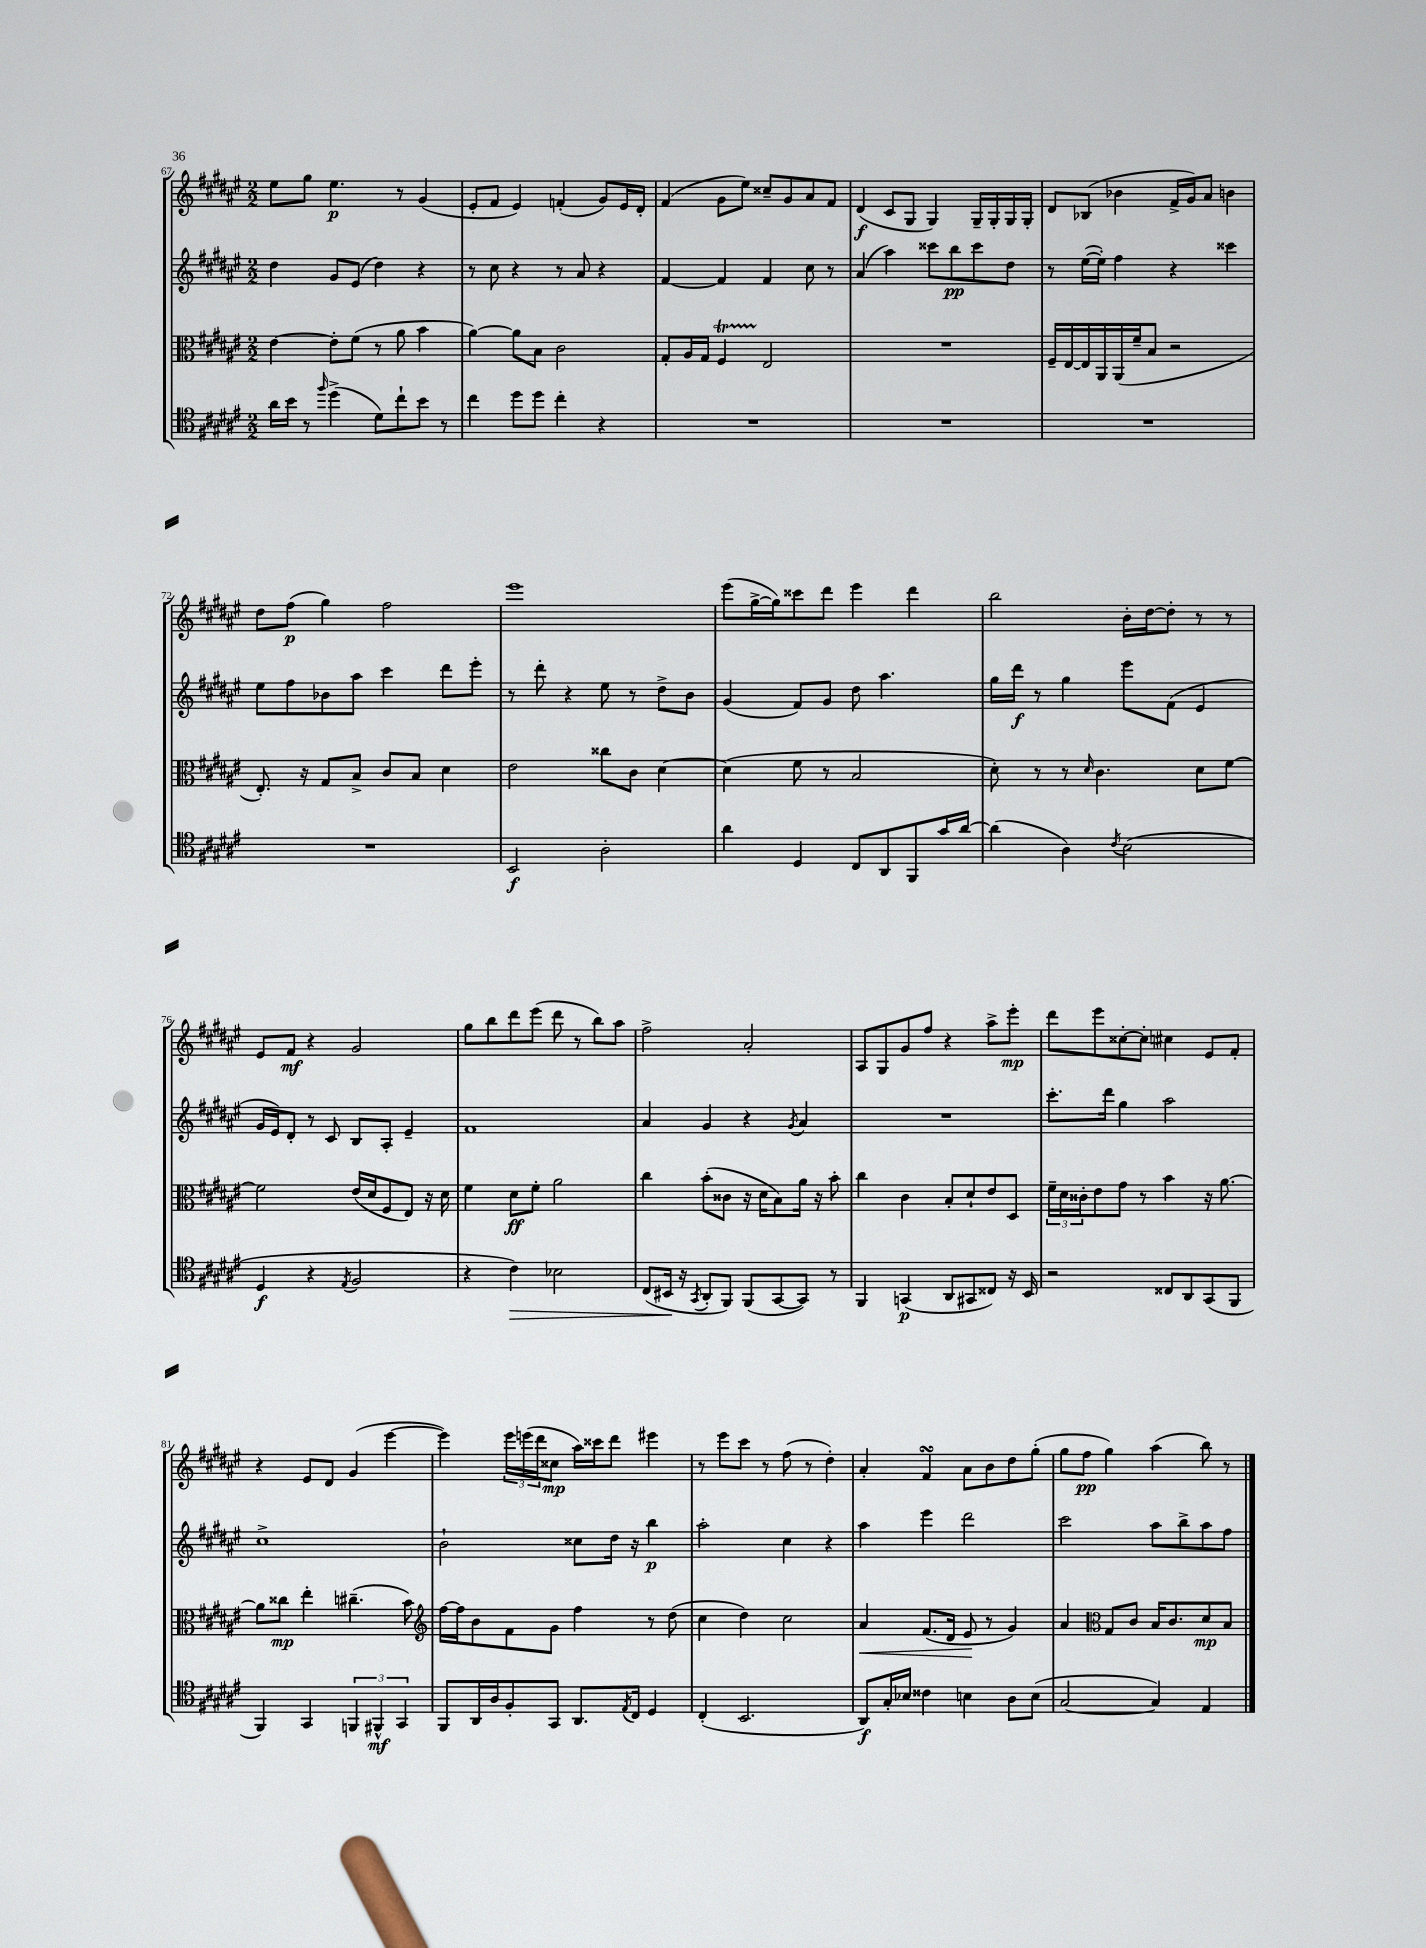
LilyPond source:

<<
\new StaffGroup <<
\new Staff = "s0" {
    \clef treble \key fis \major \numericTimeSignature \time 2/2
    eis''8 gis''8 eis''4.\p r8 gis'4( |
    eis'8-. fis'8 eis'4) f'4-.( gis'8) eis'16 dis'16-. |
    fis'4( gis'8 eis''8) cisis''8-- gis'8 ais'8 fis'8 |
    dis'4\f( cis'8 gis8 gis4) gis16-- gis16-. gis16 gis16-. |
    dis'8 bes8( bes'4 fis'16-> gis'16) ais'8 b'4 |
    dis''8 fis''8\p( gis''4) fis''2 |
    eis'''1 |
    eis'''8( gis''16~-> gis''16) cisis'''8 dis'''8 eis'''4 dis'''4 |
    b''2 b'16-. dis''16~ dis''8-. r8 r8 |
    eis'8 fis'8\mf r4 gis'2 |
    gis''8 b''8 dis'''8 eis'''8( dis'''8 r8 b''8) ais''8 |
    fis''2-> ais'2-. |
    ais8 gis8 gis'8 fis''8 r4 ais''8-> eis'''8-.\mp |
    dis'''8 eis'''8 cisis''8~-. cisis''8-. cis''4 eis'8 fis'8-. |
    r4 eis'8 dis'8 gis'4( eis'''4~ |
    eis'''4) \tuplet 3/2 { eis'''16 e'''16( dis'''16 } cisis''8\mp ais''16) cisis'''16 dis'''8 eis'''4 |
    r8 eis'''8 cis'''8 r8 fis''8( r8 dis''4-.) |
    ais'4-. fis'4\turn ais'8 b'8 dis''8 gis''8-.( |
    gis''8 fis''8\pp gis''4) ais''4( b''8) r8 \bar "|." |
}
\new Staff = "s1" {
    \clef treble \key fis \major \numericTimeSignature \time 2/2
    dis''4 gis'8 eis'8( dis''4) r4 |
    r8 cis''8 r4 r8 ais'8 r4 |
    fis'4~ fis'4 fis'4 cis''8 r8 |
    ais'4( ais''4) cisis'''8 b''8\pp cisis'''8 dis''8 |
    r8 eis''16~( eis''16-.) fis''4 r4 cisis'''4 |
    eis''8 fis''8 bes'8 ais''8 cis'''4 dis'''8 eis'''8-. |
    r8 dis'''8-. r4 eis''8 r8 dis''8-> b'8 |
    gis'4( fis'8) gis'8 dis''8 ais''4. |
    gis''16 dis'''16\f r8 gis''4 eis'''8 fis'8( eis'4 |
    gis'16 eis'16) dis'8-. r8 cis'8 b8 ais8-. eis'4-- |
    fis'1 |
    ais'4 gis'4 r4 \acciaccatura { gis'8 } ais'4 |
    R1 |
    cis'''8.-. dis'''16 gis''4 ais''2 |
    cis''1-> |
    b'2-! cisis''8 dis''16 r16 b''4\p |
    ais''2-. cis''4 r4 |
    ais''4 eis'''4 dis'''2 |
    cis'''2 ais''8 b''8-> ais''8 fis''8 \bar "|." |
}
\new Staff = "s2" {
    \clef alto \key fis \major \numericTimeSignature \time 2/2
    eis'4~ eis'8-. fis'8( r8 ais'8 b'4 |
    ais'4~) ais'8 b8 cis'2 |
    gis8-. ais16 gis16 fis4\startTrillSpan eis2\stopTrillSpan |
    R1 |
    fis16-- eis16~ eis16 ais,16 ais,16( fis'16-- b8 r2 |
    eis8.-.) r16 gis8 b8-> cis'8 b8 dis'4 |
    eis'2 cisis''8 cis'8 dis'4~ |
    dis'4( fis'8 r8 b2 |
    dis'8-.) r8 r8 \grace { dis'16 } cis'4. dis'8 fis'8~ |
    fis'2 eis'16( dis'16 fis8 eis8) r16 dis'16 |
    fis'4 dis'8\ff fis'8-. ais'2 |
    cis''4 b'8-.( cisis'8 r16 dis'16 b8) ais'16 r16 b'8-. |
    cis''4 cis'4 b8-. dis'8-! eis'8 dis8 |
    \tuplet 3/2 { fis'16-- dis'16 cisis'16-. } eis'8 gis'8 r8 b'4 r16 ais'8.~ |
    ais'8 cisis''8\mp eis''4-. cis''4.--( b'8) |
    \clef treble fis''16~ fis''16 b'8 fis'8 gis'8 fis''4 r8 dis''8( |
    cis''4 dis''4) cis''2 |
    ais'4\< fis'8.( dis'16 eis'8\! r8 gis'4) |
    ais'4 \clef alto gis8 cis'8 b16 cis'8. dis'8\mp b8 \bar "|." |
}
\new Staff = "s3" {
    \clef tenor \key fis \major \numericTimeSignature \time 2/2
    ais'16 b'16 r8 \grace { fis''16 } dis''4->( dis'8) cis''8-! b'8 r8 |
    cis''4 dis''8 dis''8 cis''4-. r4 |
    R1 |
    R1 |
    R1 |
    R1 |
    b,2\f ais2-. |
    ais'4 dis4 cis8 ais,8 fis,8 gis'16 ais'16~ |
    ais'4( ais4) \acciaccatura { cis'8 } b2( |
    dis4\f r4 \acciaccatura { eis8 } fis2 |
    r4 cis'4\>) bes2 |
    cis8( bis,16\! r16 \acciaccatura { gis,8 } ais,8-. fis,8) fis,8( gis,8~ gis,8) r8 |
    fis,4 g,4\p( ais,8 gis,8 cisis8) r16 b,16 |
    r2 cisis8 ais,8 gis,8( fis,8 |
    fis,4) gis,4 \tuplet 3/2 { f,4 fis,4-^\mf gis,4 } |
    fis,8 ais,16 ais16 fis8-. gis,8 ais,8. \acciaccatura { eis8 } cis16 dis4 |
    cis4-.( b,2. |
    ais,8\f) gis16-. bes16 cisis'4 b4 ais8 b8( |
    gis2~ gis4) eis4 \bar "|." |
}
>>
>>
\layout { \context { \Score currentBarNumber = #67 } }
